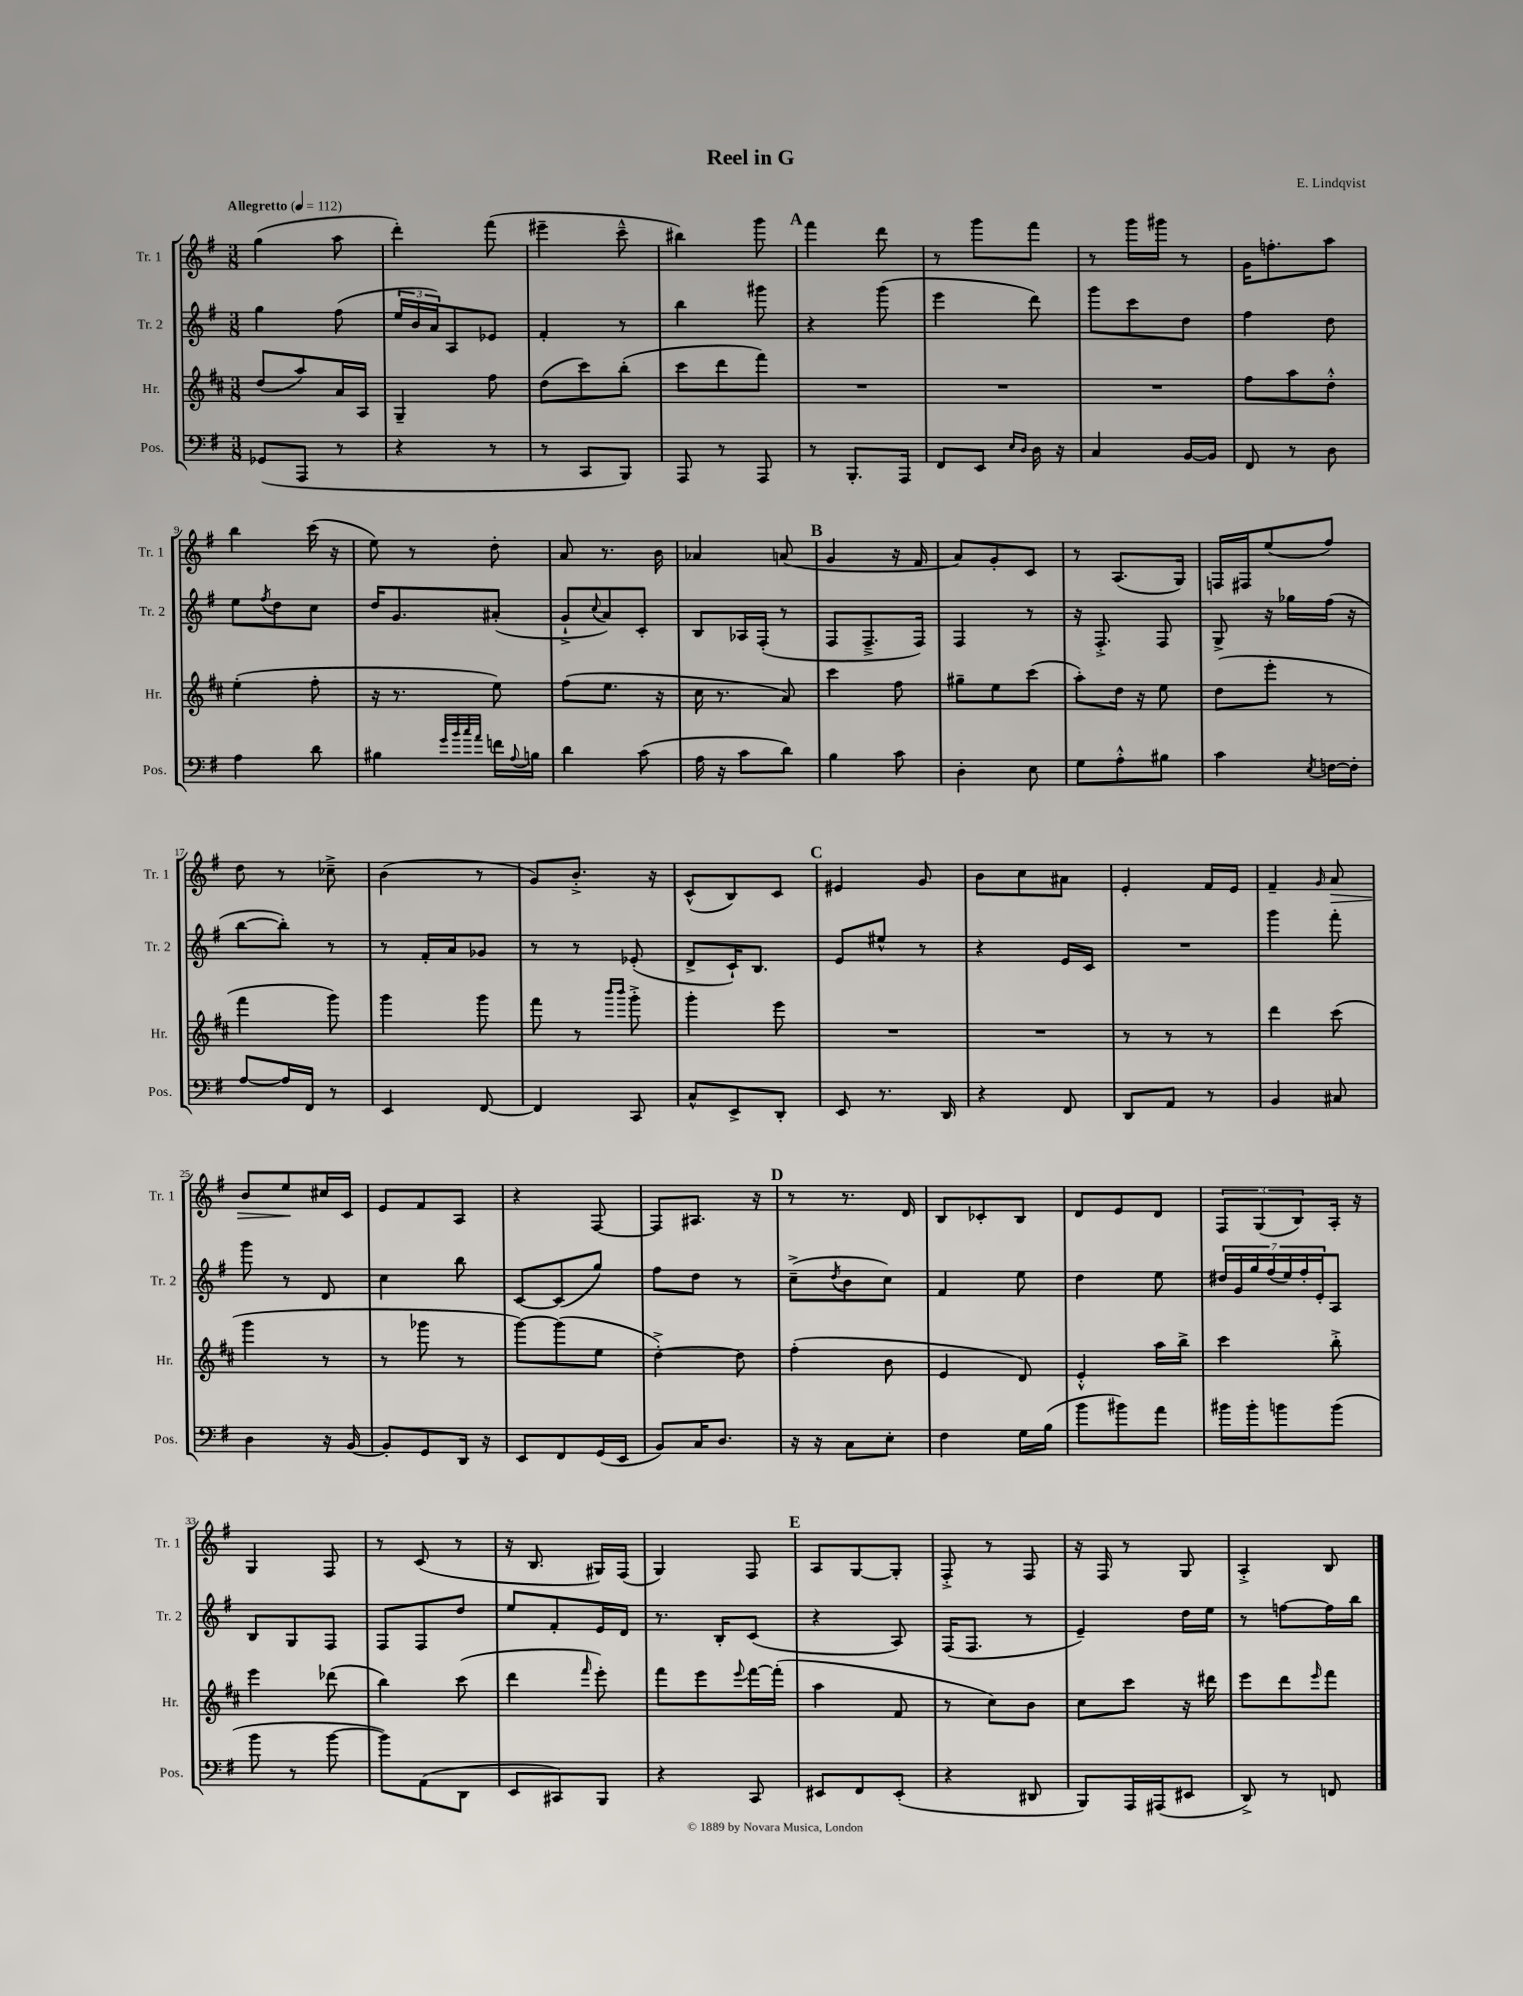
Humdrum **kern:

**kern	**kern	**kern	**kern
*staff4	*staff3	*staff2	*staff1
*clefF4	*clefG2	*clefG2	*clefG2
*k[f#]	*k[f#c#]	*k[f#]	*k[f#]
*M3/8	*M3/8	*M3/8	*M3/8
*MM112	*MM112	*MM112	*MM112
(8GG-	(8dd	4gg	(4gg
8AAA	8aa)	.	.
8r	16a	(8ff#	8aa
.	16A	.	.
=	=	=	=
4r	4G~	24ee	4ddd')
.	.	24b	.
.	.	24a)	.
.	.	8A	.
8r	8ff#	8e-	(8fff#
=	=	=	=
8r	(8dd	4f#'	4eee#~
8CC	8ccc#)	.	.
8BBB)	(8bb'	8r	8ccc~^^
=	=	=	=
8AAA	8ccc#	4bb	4bb#)
8r	8ddd	.	.
8AAA	8fff#)	8ggg#	8ggg
=	=	=	=
8r	4.r	4r	4fff#
8.BBB'	.	.	.
.	.	(8ggg	8ddd
16AAA	.	.	.
=	=	=	=
8FF#	4.r	4eee	8r
8EE	.	.	8ggg
16qqE	.	.	.
16qqD	.	.	.
16D	.	8ddd)	8fff#
16r	.	.	.
=	=	=	=
4C	4.r	8ggg	8r
.	.	8ccc	16ggg
.	.	.	16ggg#
[16BB	.	8dd	8r
16BB]	.	.	.
=	=	=	=
8FF#	8ff#	4ff#	16g
.	.	.	8.ff'
8r	8aa	.	.
8D	8dd'^^	8dd	8aa
=	=	=	=
4A	(4ee'	8ee	4bb
.	.	8qff#	.
.	.	8dd	.
8d	8ff#'	8cc	(16ccc
.	.	.	16r
=	=	=	=
4B#	16r	16dd	8ee)
.	8.r	8.g	.
.	.	.	8r
32qqg	.	.	.
32qqb	.	.	.
32qqcc	.	.	.
32qqa	.	.	.
16f	8ee)	(8a#'	8dd'
8qqA	.	.	.
16B	.	.	.
=	=	=	=
4d	(8ff#	8g`^	8a
.	.	8qqcc	.
.	8.ee	8a)	8.r
(8c	.	8c'	.
.	16r	.	16b
=	=	=	=
16A	16cc#	8B	4a-
16r	8.r	.	.
8c	.	16A-	.
.	.	(16F#'	.
8d)	8a)	8r	(8a
=	=	=	=
4B	4ccc#	8F#	4g
.	.	8.F#~^	.
8c	8ff#	.	16r
.	.	16F#)	16f#
=	=	=	=
4D'	8gg#~	4F#	8a)
.	8ee	.	8g'
8E	(8ccc#	8r	8c
=	=	=	=
8G	8aa')	16r	8r
.	.	8.F#'^	.
8A'^^	16dd	.	(8.A
.	16r	.	.
8B#	8ee	8F#	.
.	.	.	16G)
=	=	=	=
4c	(8dd	8G^	16F
.	.	.	16F#
.	8eee'	16r	(8ee
.	.	16gg-	.
8qE	.	.	.
[16F	8r	(16ff#	8ff#)
16F']	.	16r	.
=	=	=	=
[8A	4fff#	[8bb	8dd
16A]	.	8bb'])	8r
16FF#	.	.	.
8r	8ggg)	8r	8cc-~^
=	=	=	=
4EE	4ggg	8r	(4b
.	.	16f#'	.
.	.	16a	.
[8FF#	8ggg	8g-	8r
=	=	=	=
4FF#]	8fff#	8r	8g)
.	8r	8r	8.b'^
.	16qqbbb	.	.
.	16qqbbb	.	.
8CC	8ggg'^	(8e-'	.
.	.	.	16r
=	=	=	=
8C^^	4ggg'	8d^	(8c^^
8EE^	.	16c`)	8B)
.	.	8.B	.
8DD'	8eee	.	8c
=	=	=	=
8EE	4.r	8e	4e#
8.r	.	8ee#^^	.
.	.	8r	8g
16DD	.	.	.
=	=	=	=
4r	4.r	4r	8b
.	.	.	8cc
8FF#	.	16e	8a#
.	.	16c	.
=	=	=	=
8DD	8r	4.r	4e'
8AA	8r	.	.
8r	8r	.	16f#
.	.	.	16e
=	=	=	=
4BB	4ddd	4ggg	4f#~
.	.	.	16qqg
8C#	(8ccc#	8fff#'	8a
=	=	=	=
4D	4ggg	8ggg	8b
.	.	8r	8ee
16r	8r	8d	16cc#
[16BB	.	.	16c
=	=	=	=
8BB']	8r	4cc	8e
8GG	8ggg-	.	8f#
16DD	8r	8bb	8A
16r	.	.	.
=	=	=	=
8EE	[8ggg)	[8c	4r
8FF#	(8ggg]	(8c]	.
(16GG	8ee	8gg)	[8F#
16EE	.	.	.
=	=	=	=
8BB)	[4dd'^)	8ff#	8F#]
16C	.	8dd	8.A#
8.D	.	.	.
.	8dd]	8r	.
.	.	.	16r
=	=	=	=
16r	(4ff#'	(8cc~^	8r
16r	.	.	.
.	.	8qdd	.
8C	.	8b	8.r
8E'	8b	8cc)	.
.	.	.	16d
=	=	=	=
4F#	4e	4f#	8B
.	.	.	8c-'
16G	8d)	8ee	8B
(16B	.	.	.
=	=	=	=
8b	4e'^^	4dd	8d
8b#)	.	.	8e
8a	16aa	8ee	8d
.	16bb^	.	.
=	=	=	=
16b#	4ccc#	28dd#	12F#
.	.	28g	.
16b#'	.	.	.
.	.	28gg	.
.	.	.	(12G
.	.	(28ff#	.
8b	.	.	.
.	.	28ee)	.
.	.	.	12B)
.	.	28ff#'	.
.	.	28e'	.
(8b	8bb'^	8A	16A'
.	.	.	16r
=	=	=	=
8b	4eee	8B	4G
8r	.	8G	.
[8b	(8ddd-	8F#	8F#
=	=	=	=
8b])	4bb)	8F#	8r
(8AA	.	8F#	(8c
8DD	(8ccc#	8dd	8r
=	=	=	=
8EE	4ddd	8ee	16r
.	.	.	8.B
8CC#)	.	8f#'	.
.	16qqfff#	.	.
8BBB	8eee')	16e	16G#)
.	.	16d	(16F#
=	=	=	=
4r	8fff#	8.r	4G)
.	8eee	.	.
.	.	16B'	.
.	8qqeee	.	.
8CC	[16fff#	(8c	8F#
.	(16fff#']	.	.
=	=	=	=
8EE#	4aa	4r	8A
8FF#	.	.	[8G
(8EE#'	8f#	8A)	8G']
=	=	=	=
4r	8r	(16F#	8F#'^
.	.	8.F#	.
.	8cc#)	.	8r
8DD#	8b	8r	8F#
=	=	=	=
8BBB)	8cc#	4e~)	16r
.	.	.	16F#
16AAA	8ccc#	.	8r
(16AAA#	.	.	.
8EE#	16r	16dd	8G
.	16ddd#	16ee	.
=	=	=	=
8DD^)	8eee	8r	4A'^
8r	8ddd	[8ff	.
.	16qqeee	.	.
8FF	8fff#	16ff]	8B
.	.	16bb	.
==	==	==	==
*-	*-	*-	*-
